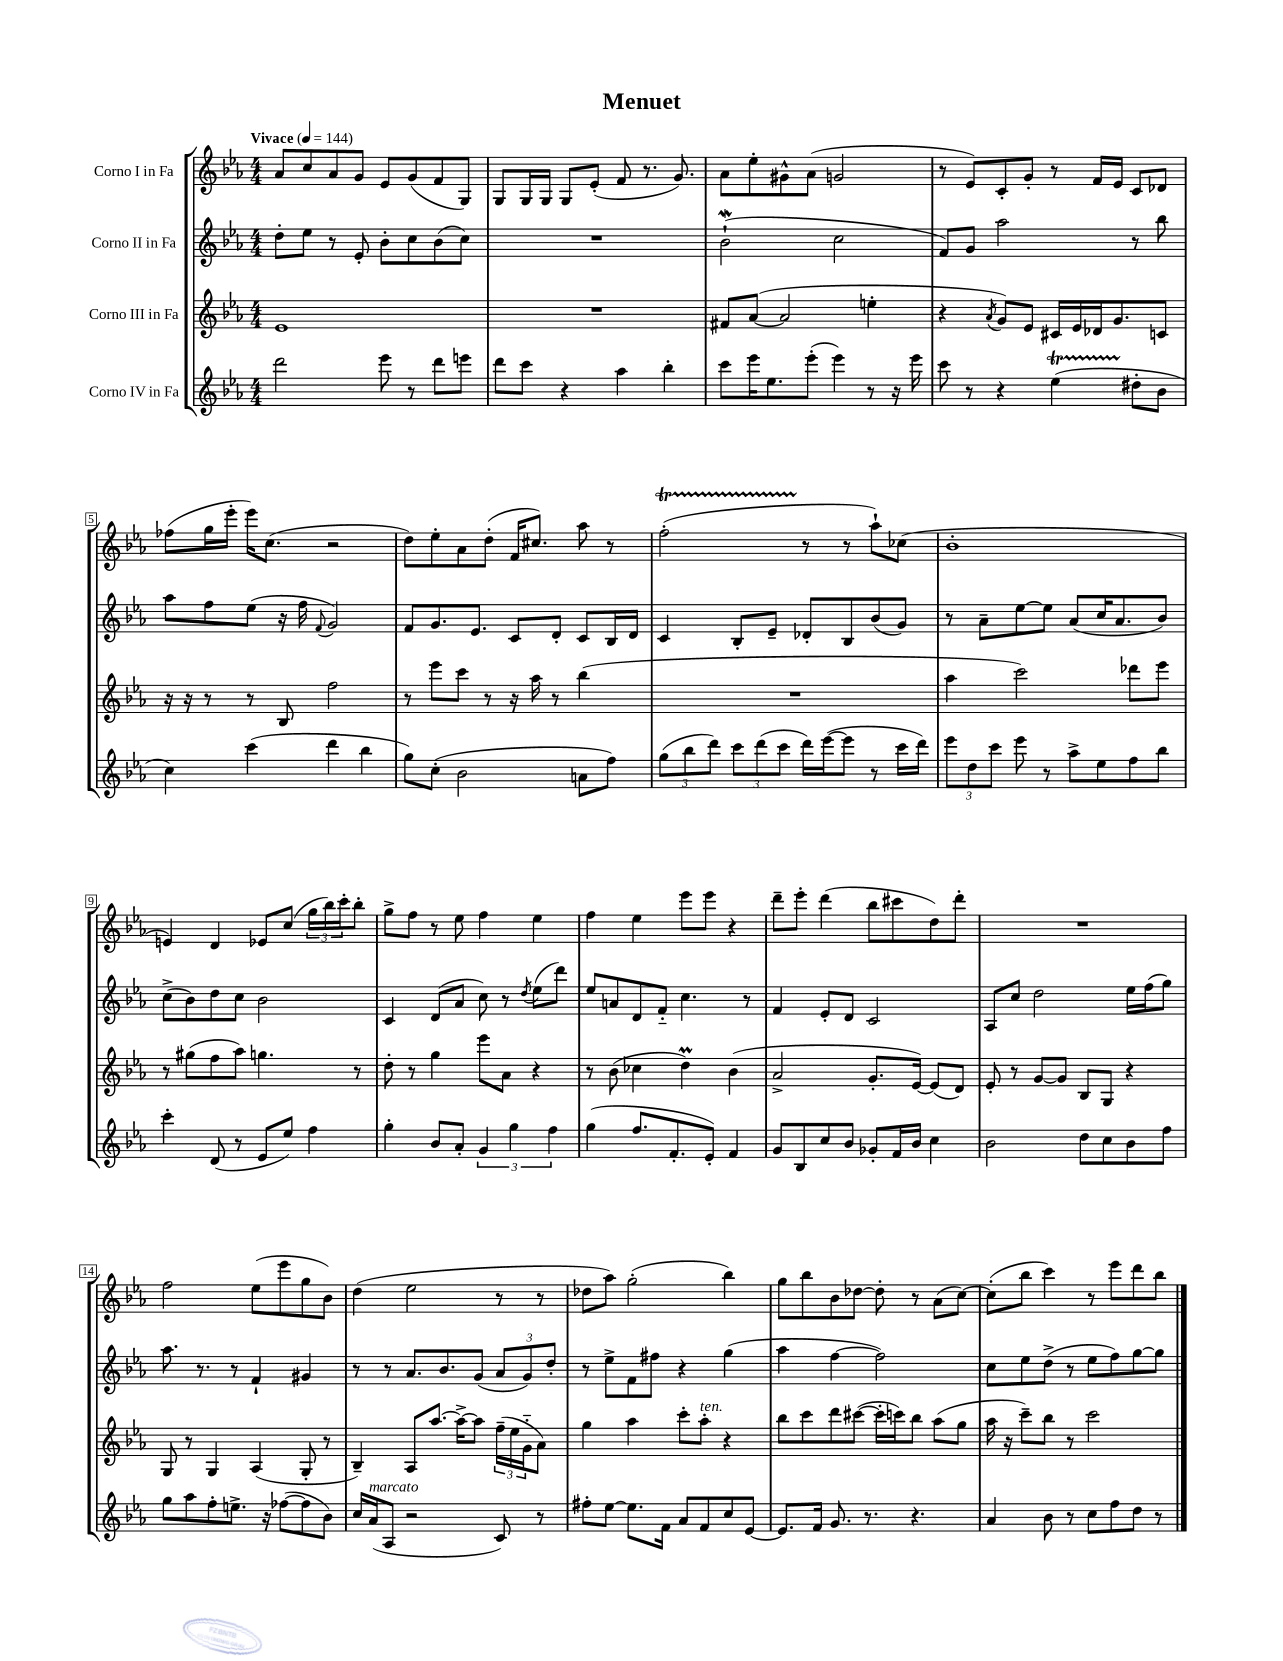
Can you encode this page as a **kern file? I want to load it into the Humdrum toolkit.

**kern	**kern	**kern	**kern
*part4	*part3	*part2	*part1
*staff4	*staff3	*staff2	*staff1
*I"Corno IV in Fa	*I"Corno III in Fa	*I"Corno II in Fa	*I"Corno I in Fa
*clefG2	*clefG2	*clefG2	*clefG2
*k[b-e-a-]	*k[b-e-a-]	*k[b-e-a-]	*k[b-e-a-]
*M4/4	*M4/4	*M4/4	*M4/4
*MM144	*MM144	*MM144	*MM144
=1	=1	=1	=1
!	!	!	!LO:TX:a:B:t=Vivace
2ddd\	1e-	8dd'\L	8a-/L
.	.	8ee-\J	8cc/
.	.	8r	8a-/
.	.	8e-'/	8g/J
8eee-\	.	8b-'\L	8e-/L
8r	.	8cc\	(8g/
8ddd\L	.	(8b-\	8f/
8eeen\J	.	8cc\J)	8G/J)
=2	=2	=2	=2
8ddd\L	1r	1r	8G/L
8ccc\J	.	.	16G/L
.	.	.	16G/JJ
4r	.	.	8G/L
.	.	.	(8e-'/J
4aa-\	.	.	8f/
.	.	.	8.r
4bb-'\	.	.	.
.	.	.	8.g/)
=3	=3	=3	=3
8ccc\L	8f#X/L	(2b-W`\	8a-\L
16eee-\K	([8a-/J	.	8ee-'\
8.ee-\	.	.	.
.	2a-/]	.	8g#X^^\
(8eee-'\J	.	.	(8a-\J
4eee-\)	.	2cc\	2gn/
8r	4een'\	.	.
16r	.	.	.
16eee-\	.	.	.
=4	=4	=4	=4
8ccc\	4r	8f/L)	8r
8r	.	8g/J	8e-/L)
.	8qa-/	.	.
4r	8g/L)	2aa-\	8c'/
.	8e-/J	.	8g'/J
(4ee-T\	16c#X/LL	.	8r
.	16e-/	.	.
.	16d-X/J	.	16f/LL
.	8.g/	.	16e-/JJ
8dd#X'\L	.	8r	8c/L
8b-\J	8cn/J	8bb-\	8d-X/J
!!LO:LB:g=z
=5	=5	=5	=5
4cc\)	16r	8aa-\L	(8ff-X\L
.	16r	.	.
.	8r	8ff\	16gg\L
.	.	.	16eee-'\JJ
(4ccc\	8r	(8ee-\J	16eee-\KL)
.	.	.	(8.cc\J
.	8B-/	16r	.
.	.	16ff\	.
.	.	8qqf/	.
4ddd\	2ff\	2g/)	2r
4bb-\	.	.	.
=6	=6	=6	=6
8gg\L)	8r	8f/L	8dd\L)
(8cc'\J	8eee-\L	8.g/	8ee-'\
2b-\	8ccc\J	.	8a-\
.	.	8.e-/J	.
.	8r	.	(8dd'\J
.	16r	8c/L	16f/KL
.	16aa-\	.	8.cc#X/J)
.	8r	8d'/J	.
8an\L	(4bb-\	8c/L	8aa-\
8ff\J)	.	16B-/L	8r
.	.	16d/JJ	.
=7	=7	=7	=7
(12gg\L	1r	4c/	(2ffT'\
12bb-\	.	.	.
12ddd\J)	.	.	.
12ccc\L	.	8B-'/L	.
(12ddd\	.	.	.
.	.	8e-~/J	.
12ccc\J	.	.	.
16ddd\LL)	.	8d-X'/L	8r
([16eee-\J	.	.	.
8eee-\J]	.	8B-/	8r
8r	.	(8b-/	8aa-`\L)
16ccc\LL	.	8g/J)	(8cc-X\J
16ddd\JJ)	.	.	.
=8	=8	=8	=8
12eee-\L	4aa-\	8r	1b-'
12dd\	.	.	.
.	.	8a-~\L	.
12ccc\J	.	.	.
8eee-\	2ccc\)	[8ee-\	.
8r	.	8ee-\J]	.
8aa-^\L	.	(8a-/L	.
8ee-\	.	16cc/K	.
.	.	8.a-/	.
8ff\	8ddd-X\L	.	.
8bb-\J	8eee-\J	8b-/J)	.
!!LO:LB:g=z
=9	=9	=9	=9
4ccc'\	8r	(8cc^\L	4en/)
.	(8gg#X\L	8b-\)	.
(8d/	8ff\	8dd\	4d/
8r	8aa-\J)	8cc\J	.
8e-/L	4.ggn\	2b-\	8e-X/L
8ee-/J)	.	.	(8cc/J
4ff\	.	.	24gg\LL
.	.	.	24bb-\)
.	.	.	24ccc'\J
.	8r	.	8bb-'\J
=10	=10	=10	=10
4gg'\	8dd'\	4c/	8gg^\L
.	8r	.	8ff\J
8b-/L	4gg\	(8d/L	8r
8a-'/J	.	8a-/J	8ee-\
6g/	8eee-\L	8cc\)	4ff\
.	8a-\J	8r	.
6gg\	.	.	.
.	.	8qdd/	.
.	4r	(8ee-\L	4ee-\
6ff\	.	.	.
.	.	8ddd\J)	.
=11	=11	=11	=11
(4gg\	8r	8ee-/L	4ff\
.	(8b-\	8an/	.
8.ff/L	4cc-X\	8d/	4ee-\
.	.	8f/J	.
8.f'/	.	.	.
.	4ddm\)	4.cc\	8eee-\L
8e-'/J)	.	.	8eee-\J
4f/	(4b-\	.	4r
.	.	8r	.
=12	=12	=12	=12
8g/L	2a-^/	4f/	8ddd~\L
8B-/	.	.	8eee-'\J
8cc/	.	8e-'/L	(4ddd\
8b-/J	.	8d/J	.
8g-X'/L	8.g'/L	2c/	8bb-\L
16f/L	.	.	8ccc#X\
16b-/JJ	[16e-/Jk)	.	.
4cc\	(8e-/L]	.	8dd\)
.	8d/J)	.	8ddd'\J
=13	=13	=13	=13
2b-\	8e-'/	8A-/L	1r
.	8r	8cc/J	.
.	[8g/L	2dd\	.
.	8g/J]	.	.
8dd\L	8B-/L	.	.
8cc\	8G/J	.	.
8b-\	4r	16ee-\LL	.
.	.	(16ff\J	.
8ff\J	.	8gg\J)	.
!!LO:LB:g=z
=14	=14	=14	=14
8gg\L	8G/	8.aa-\	2ff\
8aa-\	8r	.	.
.	.	8.r	.
8ff'\	4G/	.	.
8.een^\J	.	8r	.
.	(4A-/	4f`/	(8ee-\L
16r	.	.	.
([8ff-X\L	.	.	8eee-\
8ff-\]	8G'/	4g#X/	8gg\
8b-\J)	8r	.	8b-\J)
=15	=15	=15	=15
16cc/LL	4B-~/)	8r	(4dd\
!LO:TX:a:i:t=marcato	!	!	!
(16a-/J	.	.	.
8A-/J	.	8r	.
2r	8A-/L	8.a-/L	2ee-\
.	[8.aa-/J	.	.
.	.	8.b-/	.
.	16aa-^\KL_	.	.
.	8aa-\J]	(8g/J	.
8c/)	(24ff~\LL	12a-/L	8r
.	24ee-\	.	.
.	24g\J	12g/)	.
8r	8a-\J)	.	8r
.	.	12dd'/J	.
=16	=16	=16	=16
8ff#X'\L	4gg\	8r	8dd-X\L
[8ee-\J	.	8ee-^\L	8aa-\J)
8.ee-\L]	4aa-\	8f\	(2gg'\
.	.	8ff#X\J	.
16f\Jk	.	.	.
8a-/L	8ccc'\L	4r	.
!	!LO:TX:a:i:t=ten.	!	!
8f/	8aa-'\J	.	.
8cc/	4r	(4gg\	4bb-\)
[8e-/J	.	.	.
=17	=17	=17	=17
8.e-/L]	8bb-\L	4aa-\	8gg\L
.	8ccc\	.	8bb-\
16f/Jk	.	.	.
8.g/	8ddd\	[4ff\	8b-\
.	([8ccc#X\J	.	[8dd-X\J
8.r	.	.	.
.	16ccc#'\LL]	2ff\])	8dd-'\]
.	16cccn\J)	.	.
4.r	8bb-\J	.	8r
.	(8aa-\L	.	(8a-\L
.	8gg\J	.	[8cc\J)
=18	=18	=18	=18
4a-/	16aa-\	8cc\L	(8cc'\L]
.	16r	.	.
.	8ccc~\L)	8ee-\	8bb-\J
8b-\	8bb-\J	(8dd^\J	4ccc\)
8r	8r	8r	.
8cc\L	2ccc\	8ee-\L	8r
8ff\	.	8ff\)	8eee-\L
8dd\J	.	[8gg\	8ddd\
8r	.	8gg\J]	8bb-\J
==	==	==	==
*-	*-	*-	*-
